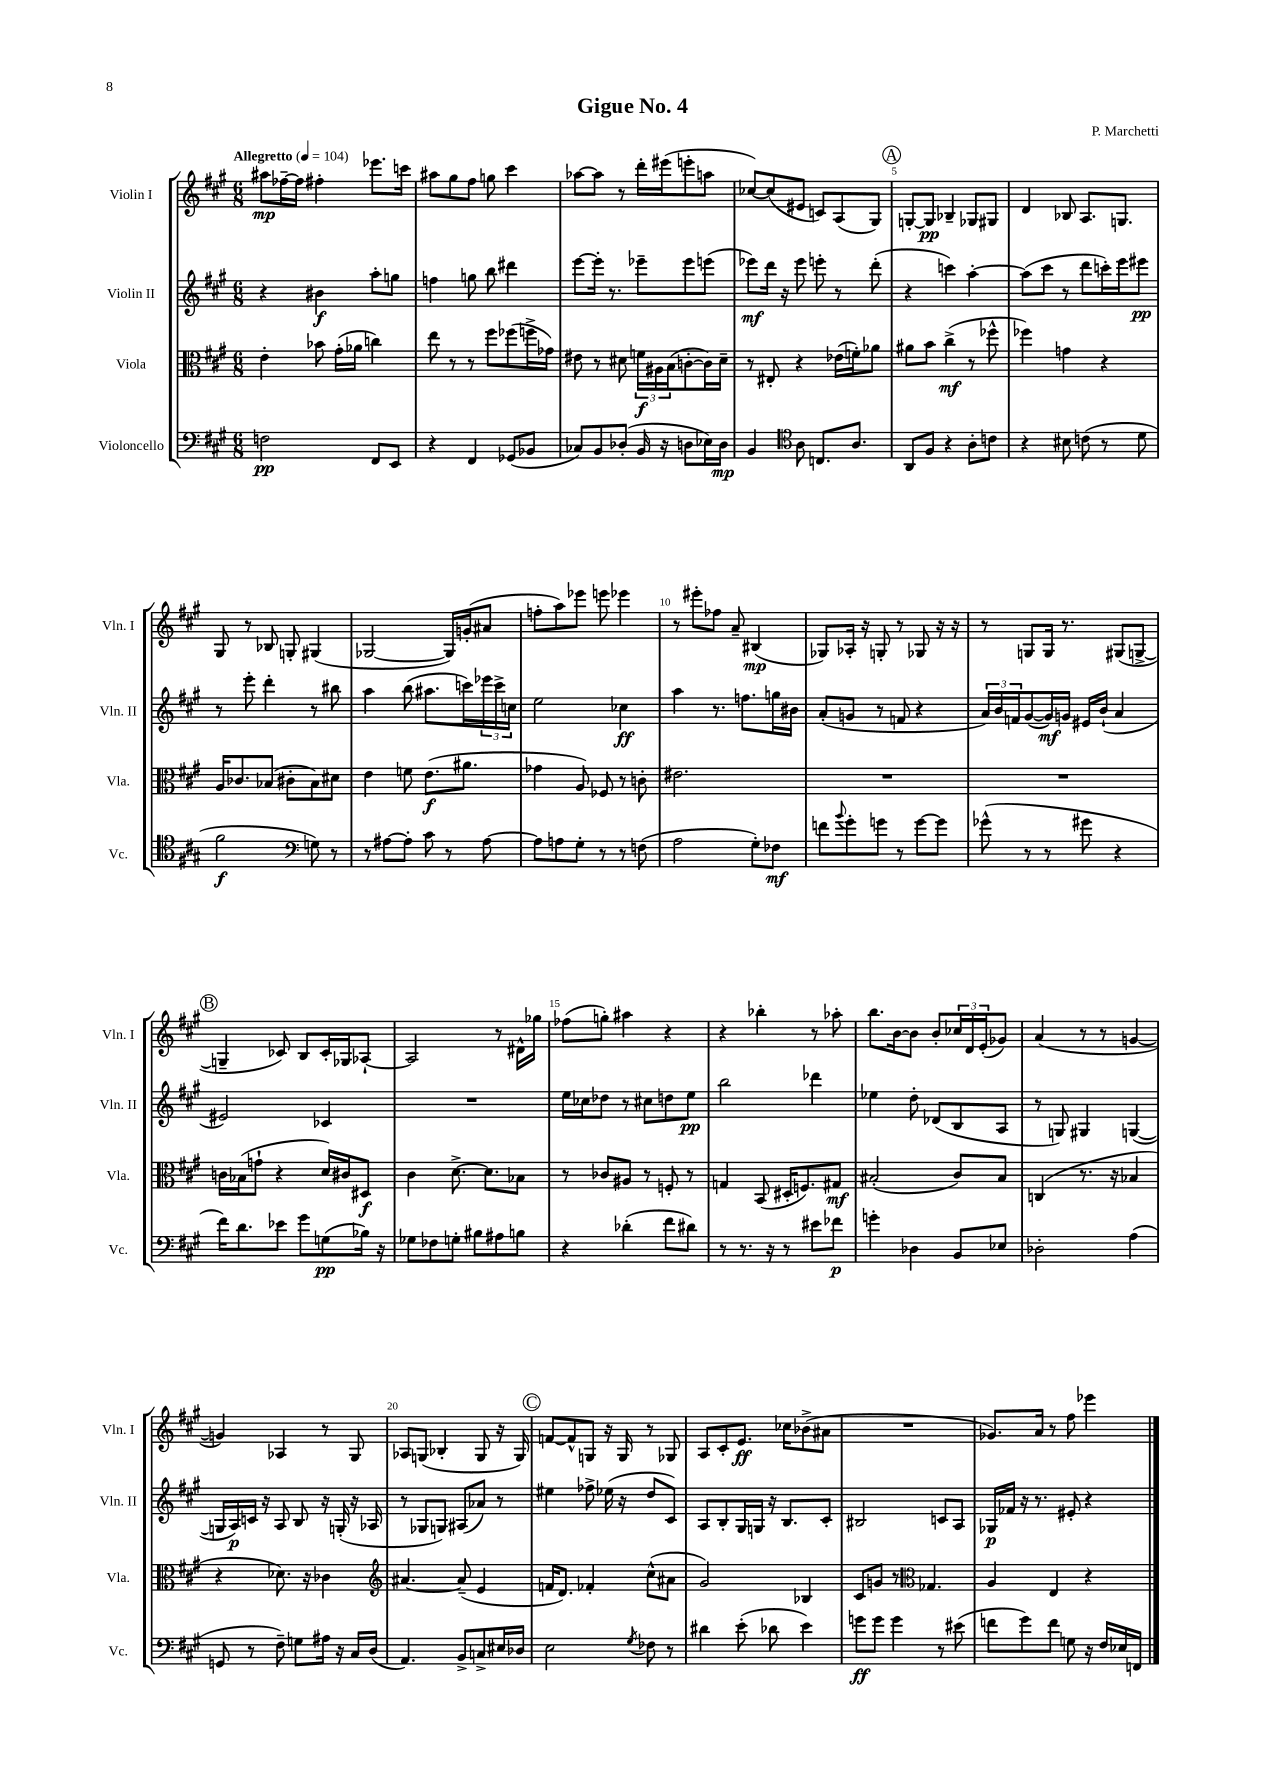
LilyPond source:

\header { title = "Gigue No. 4" composer = "P. Marchetti" }
<<
\new StaffGroup <<
\new Staff = "s0" \with { instrumentName = "Violin I" shortInstrumentName = "Vln. I" } {
    \clef treble \key a \major \numericTimeSignature \time 6/8 \tempo "Allegretto" 4 = 104
    ais''8\mp fes''16~-- fes''16 fis''4-. ees'''8. c'''16 |
    ais''8 gis''8 fis''8 g''8 cis'''4 |
    aes''8~ aes''8 r8 d'''16-. eis'''16( e'''8-. a''8 |
    ces''8~) ces''8( eis'8 c'8) a8( gis8) |
    \mark \markup { \circle "A" } g8~-. g8\pp bes4-- ges8 gis8 |
    d'4 bes8 a8. g8. |
    gis8 r8 bes8 g8-. gis4( |
    ges2~ ges16) g'16-.( ais'8 |
    f''8-. a''8) ees'''8 e'''8 ees'''4 |
    r8 eis'''8-. fes''8 a'8-- bis4\mp( |
    ges8) aes16-. r16 g8-. r8 ges8 r16 r16 |
    r8 g8 g16 r8. gis8( g8~-> |
    \mark \markup { \circle "B" } g4-- ces'8) b8 ces'16-. ges16 aes8~-! |
    aes2 r8 dis'16-^ ges''16 |
    fes''8( g''8-.) ais''4 r4 |
    r4 bes''4-. r8 aes''8-. |
    b''8. b'16~ b'8 b'8-. \tuplet 3/2 { ces''16 d'16 e'16-.( } ges'8) |
    a'4( r8 r8 g'4~ |
    g'4) aes4 r8 gis8 |
    aes8 g8( bes4-. g8 r16 g16) |
    \mark \markup { \circle "C" } f'8~ f'8-^ g8 r16 g16 r8 ges8 |
    a8 cis'8-. e'8.\ff ces''16 bes'8->( ais'8 |
    R2. |
    ges'8.) a'16 r8 fis''8 ees'''4 \bar "|." |
}
\new Staff = "s1" \with { instrumentName = "Violin II" shortInstrumentName = "Vln. II" } {
    \clef treble \key a \major \numericTimeSignature \time 6/8
    r4 bis'4\f a''8-. g''8 |
    f''4 g''8 b''8 dis'''4 |
    e'''8~ e'''16-. r8. ees'''8-- ees'''8 e'''8( |
    ees'''8\mf) d'''16 r16 ees'''8 e'''8-. r8 d'''8-.( |
    \mark \markup { \circle "A" } r4 c'''4) a''4~-. |
    a''8( cis'''8 r8 d'''8 c'''16-.) e'''16 eis'''8\pp |
    r8 e'''8-. d'''4-. r8 bis''8 |
    a''4 b''8( ais''8. c'''16) \tuplet 3/2 { ees'''16 c'''16-> c''16 } |
    e''2 ces''4\ff |
    a''4 r8. f''8. g''16 bis'16 |
    a'8-.( g'8 r8 f'8 r4 |
    \tuplet 3/2 { a'16) b'16 f'16 } gis'8~( gis'16\mf) g'16 eis'16 b'16-!( a'4 |
    \mark \markup { \circle "B" } eis'2) ces'4 |
    R2. |
    e''16 ces''16 des''8 r8 cis''8 d''8 e''8\pp |
    b''2 des'''4 |
    ees''4 d''8-. des'8( b8 a8 |
    r8 g8) gis4 g4~( |
    g16 a16\p) c'16 r16 a8 b8 r16 g16-.( r16 aes16 |
    r8 ges8 g8) ais8( aes'8) r8 |
    \mark \markup { \circle "C" } eis''4 fes''8-> ees''16( r16 d''8 cis'8) |
    a8 b8-. gis16 g16 r16 b8. cis'8-. |
    bis2 c'8 a8 |
    ges16\p fes'16 r16 r8. eis'8-. r4 \bar "|." |
}
\new Staff = "s2" \with { instrumentName = "Viola" shortInstrumentName = "Vla." } {
    \clef alto \key a \major \numericTimeSignature \time 6/8
    e'4-. bes'8 gis'16-.( aes'16 c''4) |
    e''8 r8 r8 fis''8 fes''8( f''16-> ges'16) |
    eis'8 r8 dis'8 \tuplet 3/2 { f'16\f ais16 b16( } c'8~-. c'16) dis'16-- |
    r8 eis8-. r4 ees'16( f'16-.) aes'8 |
    \mark \markup { \circle "A" } ais'8 b'8 cis''4->\mf( r8 fes''8-^ |
    fes''4) g'4 r4 |
    a16 ces'8. bes8( cis'8-. bes8) dis'8 |
    e'4 f'8 e'8.\f( ais'8. |
    ges'4 a8) fes8 r8 c'8-. |
    eis'2. |
    R2. |
    R2. |
    \mark \markup { \circle "B" } c'16 bes16( g'8-! r4 d'16) cis'16 dis8\f |
    cis'4 d'8.~-> d'8. bes8 |
    r8 ces'8 ais8 r8 f8-. r8 |
    g4 b,8( dis16-. f8.) gis8\mf |
    bis2-.( cis'8) bis8 |
    c4( r8. r16 bes4 |
    r4 des'8.) r16 ces'4 |
    \clef treble ais'4.~ ais'8--( e'4 |
    \mark \markup { \circle "C" } f'16 d'8.) fes'4-. cis''8-^( ais'8 |
    gis'2) bes4 |
    cis'8 g'8 r8 \clef alto ges4. |
    a4 e4 r4 \bar "|." |
}
\new Staff = "s3" \with { instrumentName = "Violoncello" shortInstrumentName = "Vc." } {
    \clef bass \key a \major \numericTimeSignature \time 6/8
    f2\pp fis,8 e,8 |
    r4 fis,4 ges,8( bes,8 |
    ces8) b,8 des8-.( b,16 r16 d8 ees16) d16\mp |
    b,4 \clef tenor a8 c8. a8. |
    \mark \markup { \circle "A" } a,8 fis8 r4 a8-. c'8 |
    r4 bis8 c'8( r8 d'8 |
    fis'2\f \clef bass g8) r8 |
    r8 ais8~ ais8-. cis'8 r8 ais8~ |
    ais8 a8 gis8-. r8 r8 f8( |
    a2 gis8-.) fes8\mf |
    f'8 \appoggiatura { b'8 } gis'8-. g'8 r8 g'8~ g'8 |
    ges'8-^( r8 r8 gis'8 r4 |
    \mark \markup { \circle "B" } fis'16) d'8. ees'8 gis'8 g8\pp( bes16) r16 |
    ges8 fes8 g8-. bis8 ais8 b8 |
    r4 des'4-.( fis'8 dis'8) |
    r8 r8. r16 r8 eis'8 fes'8\p |
    g'4-. des4 b,8 ees8 |
    des2-. a4( |
    g,8 r8 fis8--) g8 ais16 r16 cis16 d16( |
    a,4.) b,8-> c8-> eis16 des16 |
    \mark \markup { \circle "C" } e2 \acciaccatura { gis8 } fes8 r8 |
    dis'4 e'8-.( des'8 e'4) |
    g'8\ff g'8 g'4 r8 eis'8( |
    f'8 gis'8) f'8 g8 r16 fis16 ees16 f,16 \bar "|." |
}
>>
>>
\layout { \context { \Score \override BarNumber.break-visibility = ##(#f #t #t) barNumberVisibility = #(every-nth-bar-number-visible 5) } }
